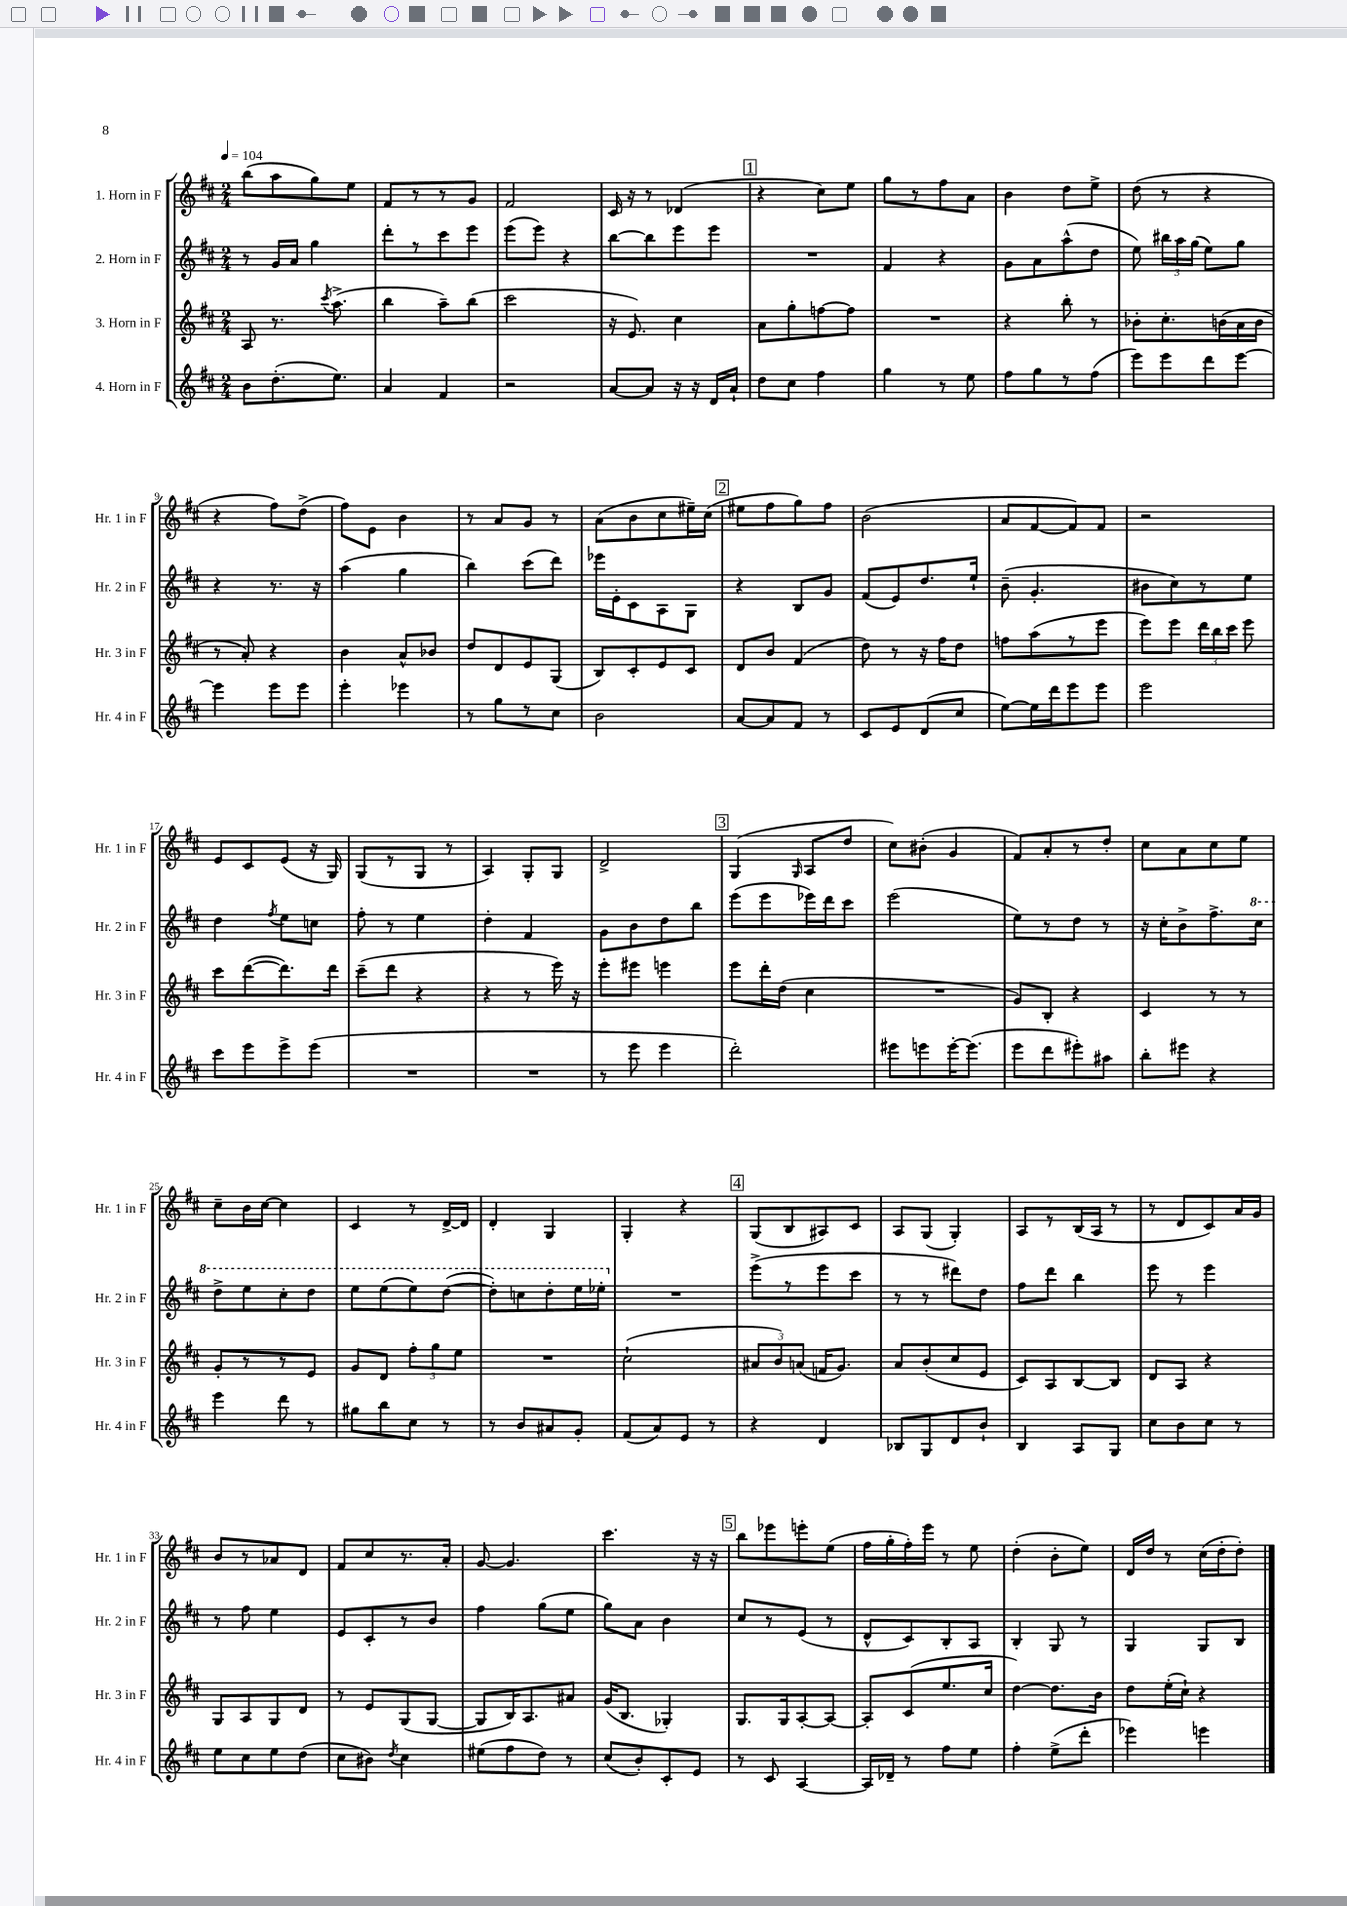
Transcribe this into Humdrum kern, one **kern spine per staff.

**kern	**kern	**kern	**kern
*staff4	*staff3	*staff2	*staff1
*clefG2	*clefG2	*clefG2	*clefG2
*k[f#c#]	*k[f#c#]	*k[f#c#]	*k[f#c#]
*M2/4	*M2/4	*M2/4	*M2/4
*MM104	*MM104	*MM104	*MM104
8b	8A	8r	(8bb
(8.dd'	8.r	16g	8aa
.	.	16a	.
.	.	4gg	8gg)
.	8qccc#	.	.
8.ee)	(8.aa^	.	.
.	.	.	8ee
=	=	=	=
4a	4bb	8ddd'	8f#
.	.	8r	8r
4f#	8aa~)	8ccc#	8r
.	(8bb	8eee	8g
=	=	=	=
2r	2ccc#	(8eee	2f#
.	.	8eee)	.
.	.	4r	.
=	=	=	=
[8a	16r	[8bb	16c#
.	8.e)	.	16r
8a]	.	8bb]	8r
16r	4cc#	8eee	(4d-
16r	.	.	.
16d	.	8eee	.
16a`	.	.	.
=	=	=	=
8dd	8a	2r	4r
8cc#	8gg'	.	.
4ff#	[8ff	.	8cc#)
.	8ff]	.	8ee
=	=	=	=
4gg	2r	4f#	8gg
.	.	.	8r
8r	.	4r	8ff#
8ee	.	.	8a
=	=	=	=
8ff#	4r	8g	4b
8gg	.	8a	.
8r	8bb'	(8aa^^	8dd
(8ff#	8r	8dd	8ee^
=	=	=	=
8eee)	8b-'	8ee)	(8dd
8eee	8.cc#'	24bb#	8r
.	.	24aa	.
.	.	(24gg	.
8ddd	.	8ee)	4r
.	(16b	.	.
[8eee	16a	8gg	.
.	16b	.	.
=	=	=	=
4eee]	8r	4r	4r
.	8a')	.	.
8eee	4r	8.r	8ff#)
8eee	.	.	(8dd^
.	.	16r	.
=	=	=	=
4eee'	4b	(4aa	8ff#)
.	.	.	8e
4eee-	8a^^	4gg	4b
.	8b-	.	.
=	=	=	=
8r	8dd	4bb)	8r
8gg	8d	.	8a
8r	8e	(8ccc#	8g
8cc#	(8G	8ddd)	8r
=	=	=	=
2b	8B)	16eee-	(8a
.	.	16e'	.
.	8c#'	8c#	8b
.	8e	8A	8cc#
.	8c#	8G	16ee#~)
.	.	.	(16cc#
=	=	=	=
[8a	8d	4r	8ee#
8a]	8b	.	8ff#
8f#	(4f#	8B	8gg)
8r	.	8g	8ff#
=	=	=	=
8c#	8dd)	(8f#	(2b
8e	8r	8e)	.
(8d	16r	8.dd	.
.	16ff#	.	.
8cc#	8dd	.	.
.	.	16ee`	.
=	=	=	=
[8ee)	8ff	(8b~	8a
16ee]	(8aa	4.g'	[8f#
16ddd	.	.	.
8eee	8r	.	8f#])
8eee	8eee	.	8f#
=	=	=	=
2eee	8eee)	8b#	2r
.	8eee	8cc#)	.
.	24ddd	8r	.
.	24bb	.	.
.	24ccc#	.	.
.	8eee	8ee	.
=	=	=	=
8ccc#	8ccc#	4dd	8e
8eee	([8ddd	.	8c#
.	.	8qff#	.
8eee^	8.ddd])	8ee	(8e
(8eee	.	8cc	16r
.	16ddd	.	16G)
=	=	=	=
2r	(8ccc#~	8ff#'	(8G
.	8ddd	8r	8r
.	4r	4ee	8G
.	.	.	8r
=	=	=	=
2r	4r	4dd'	4A)
.	8r	4f#	8G'
.	16eee)	.	8G
.	16r	.	.
=	=	=	=
8r	8eee'	8g	2d^
8eee	8eee#	8b	.
4eee	4eee	8dd	.
.	.	8bb	.
=	=	=	=
2ddd')	8eee	(8eee	(4G
.	16ddd'	8eee	.
.	(16dd	.	.
.	.	.	16qqG
.	4cc#	16eee-)	8A
.	.	16ddd	.
.	.	8ccc#	8dd
=	=	=	=
8eee#	2r	(2eee	8cc#)
8eee	.	.	(8b#'
[16eee'	.	.	4g
(8.eee]	.	.	.
=	=	=	=
8eee	8g)	8ee)	8f#)
8ddd	8B'	8r	8a'
8eee#')	4r	8dd	8r
8aa#	.	8r	8dd'
=	=	=	=
8bb'	4c#	16r	8cc#
.	.	16cc#'	.
8eee#	.	8b^	8a
4r	8r	8.ff#^	8cc#
.	8r	.	8ee
.	.	16ccc#	.
=	=	=	=
4eee	8g'	8ddd^	8cc#~
.	8r	8eee	16b
.	.	.	[16cc#
8ddd	8r	8ccc#'	4cc#]
8r	8e	8ddd	.
=	=	=	=
8gg#	8g	8eee	4c#
8bb	8d	(8eee	.
8cc#	12ff#'	8eee)	8r
.	12gg	.	.
8r	.	([8ddd	[16d^
.	12ee	.	.
.	.	.	16d]
=	=	=	=
8r	2r	8ddd'])	4d'
8b	.	8ccc	.
8a#	.	8ddd'	4G
8g'	.	16eee	.
.	.	16eee-'	.
=	=	=	=
(8f#	(2cc#`	2r	4G'
8a)	.	.	.
8e	.	.	4r
8r	.	.	.
=	=	=	=
4r	12a#	(8eee^	(8G
.	12b)	.	.
.	.	8r	8B
.	(12a	.	.
4d	16f	8eee	8A#)
.	8.g)	.	.
.	.	8ccc#	8c#
=	=	=	=
8B-	8a	8r	8A
8G	(8b'	8r	(8G
8d	8cc#	8ddd#)	4G')
8b`	8e	8dd	.
=	=	=	=
4B	8c#)	8ff#	8A
.	8A	8ddd	8r
8A	[8B	4bb	(16B
.	.	.	16A
8G	8B]	.	8r
=	=	=	=
8cc#	8d	8eee	8r
8b	8A	8r	8d
8cc#	4r	4eee	8c#)
8r	.	.	16a
.	.	.	16g
=	=	=	=
8ee	8G	8r	8b
8cc#	8A	8ff#	8r
8ee	8G	4ee	8a-
(8dd	8d	.	8d
=	=	=	=
8cc#	8r	8e	8f#
8b#)	8e	8c#'	8cc#
8qdd	.	.	.
4cc#	(8G	8r	8.r
.	[8G	8b	.
.	.	.	16a'
=	=	=	=
(8ee#	8G]	4ff#	[8g
8ff#	16B)	.	4.g]
.	8.A	.	.
8dd)	.	(8gg	.
8r	8a#	8ee	.
=	=	=	=
(8cc#	(16g	8gg)	4.ccc#
.	8.B	.	.
8b')	.	8a	.
8c#'	4G-')	4b	.
8e	.	.	16r
.	.	.	16r
=	=	=	=
8r	8.G	8cc#	8bb
8c#	.	8r	8eee-
.	16G	.	.
[4A	[8A'	(8e	8eee'
.	8A_	8r	(8ee
=	=	=	=
16A]	8A']	8d^^	16ff#
16d-~	.	.	16gg'
8r	(8c#	8c#)	16ff#')
.	.	.	16eee
8ff#	8.ee	8B'	8r
8ee	.	8A	8ee
.	16cc#	.	.
=	=	=	=
4ff#'	[4dd)	4B'	(4dd'
(8ee^	8.dd]	8G	8b'
8ddd'	.	8r	8ee)
.	16b	.	.
=	=	=	=
4eee-)	8dd	4G	16d
.	.	.	16dd
.	(16ee'	.	8r
.	16cc#`)	.	.
4eee	4r	8G	(16cc#
.	.	.	16dd'
.	.	8B	8dd')
==	==	==	==
*-	*-	*-	*-
